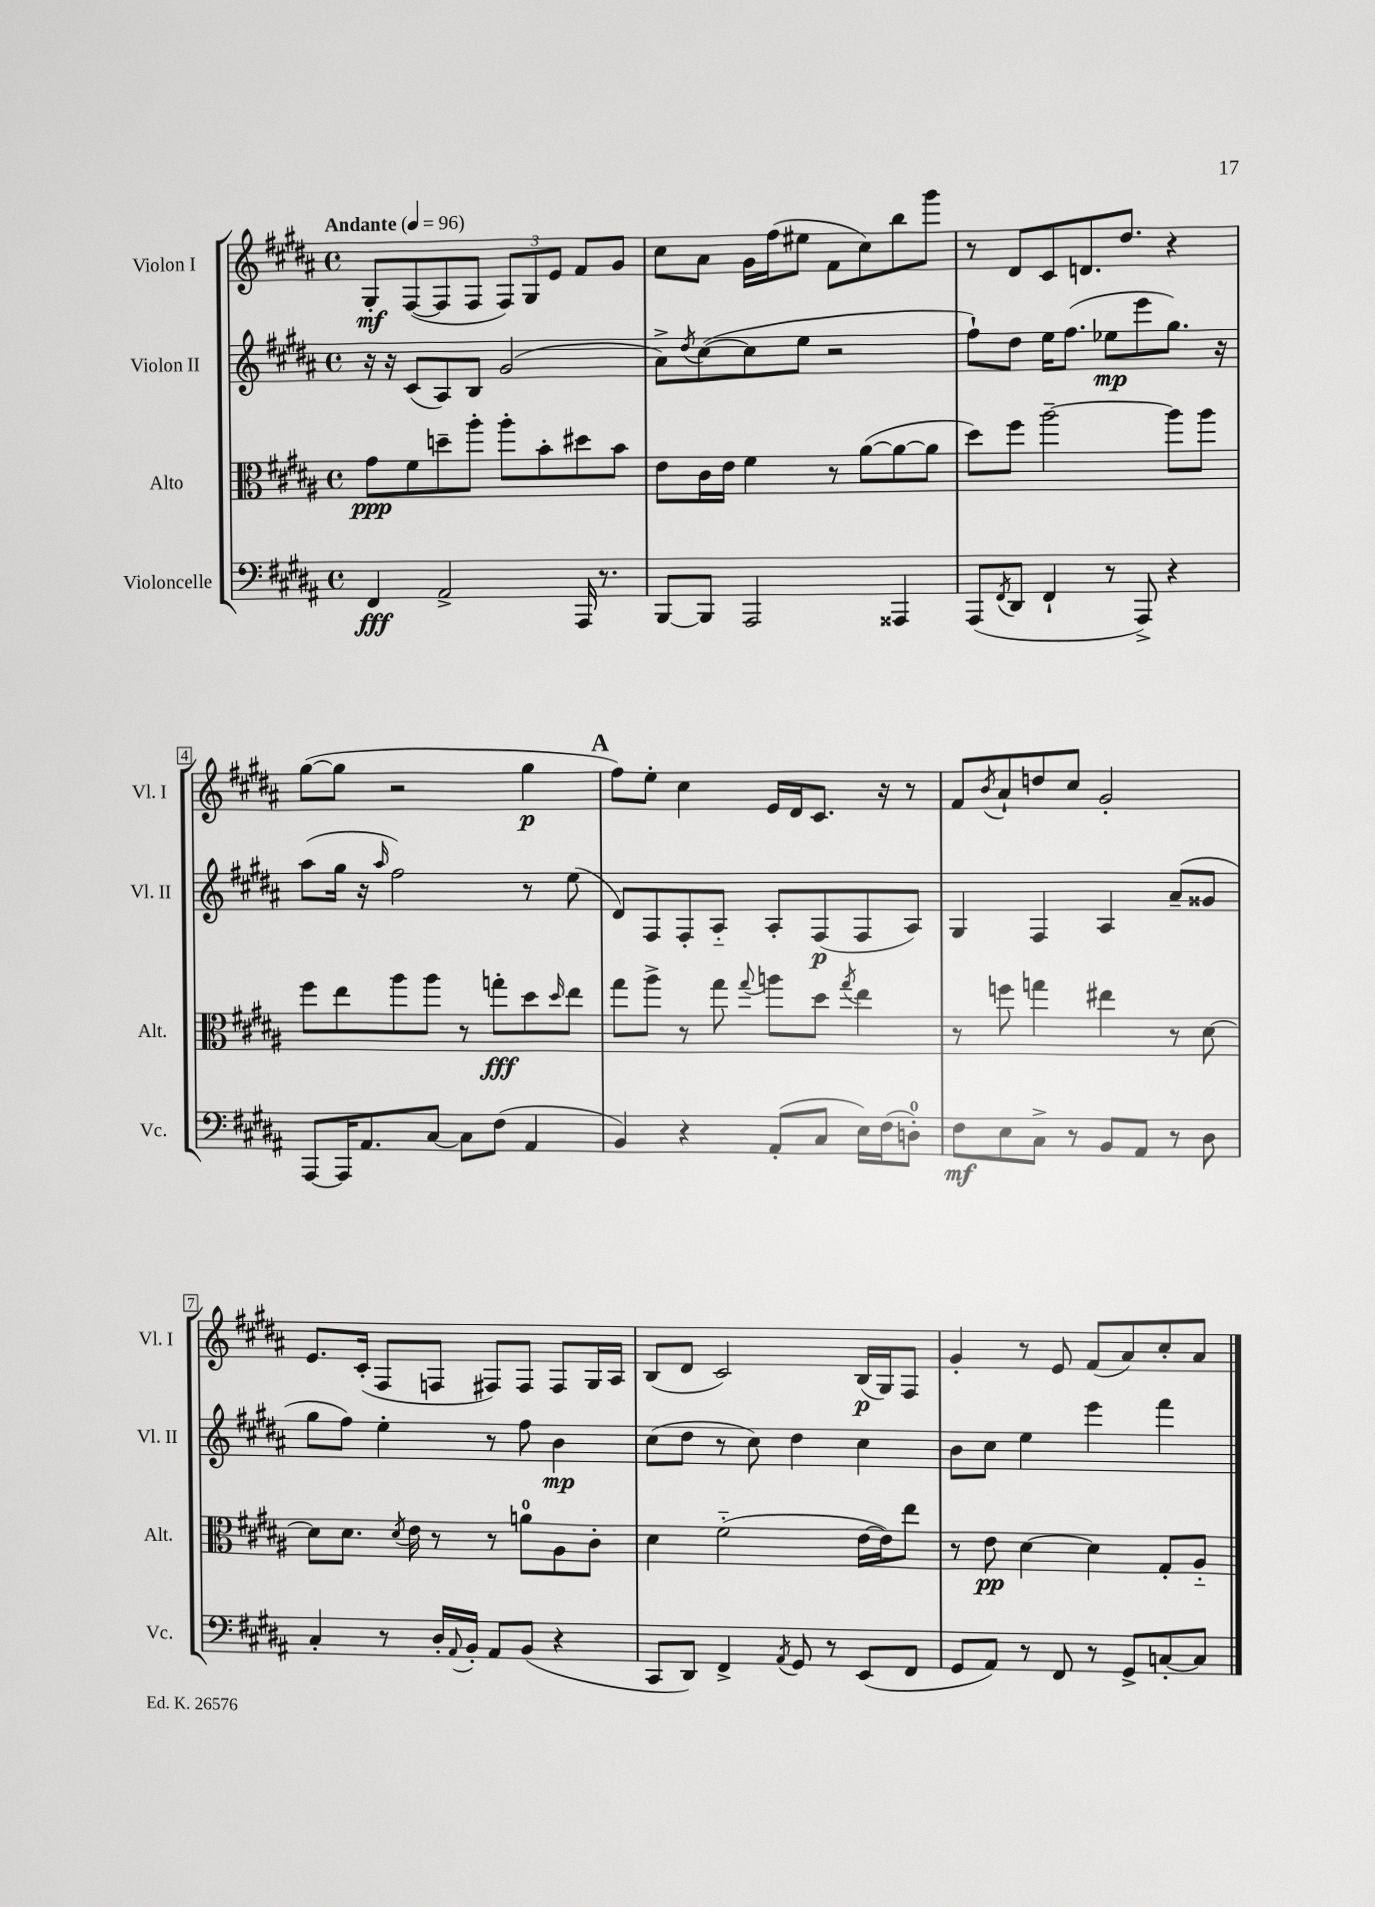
<<
\new StaffGroup <<
\new Staff = "s0" \with { instrumentName = "Violon I" shortInstrumentName = "Vl. I" } {
    \clef treble \key b \major \defaultTimeSignature \time 4/4 \tempo "Andante" 4 = 96
    gis8-.\mf fis8~( fis8 fis8 \tuplet 3/2 { fis8) gis8 e'8 } fis'8 gis'8 |
    cis''8 ais'8 gis'16 fis''16( eis''8 fis'8 cis''8) b''8 gis'''8 |
    r8 dis'8 cis'8 d'8. dis''8. r4 |
    gis''8~( gis''8 r2 gis''4\p |
    \mark \markup { \bold "A" } fis''8) e''8-. cis''4 e'16 dis'16 cis'8. r16 r8 |
    fis'8 \acciaccatura { b'8 } ais'8-! d''8 cis''8 gis'2-. |
    e'8. cis'16-.( fis8 f8 fis8) fis8 fis8 gis16 ais16 |
    b8( dis'8 cis'2) b16\p( gis16) fis8 |
    gis'4-. r8 e'8 fis'8( ais'8) cis''8-. ais'8 \bar "|." |
}
\new Staff = "s1" \with { instrumentName = "Violon II" shortInstrumentName = "Vl. II" } {
    \clef treble \key b \major \defaultTimeSignature \time 4/4
    r16 r16 cis'8( ais8) b8 gis'2( |
    ais'8->) \acciaccatura { dis''8 } cis''8~( cis''8 e''8 r2 |
    fis''8-!) dis''8 e''16 fis''8.( ees''8\mp e'''8 gis''8.) r16 |
    ais''8( gis''16 r16 \grace { ais''16 } fis''2) r8 e''8( |
    \mark \markup { \bold "A" } dis'8) fis8 fis8-. ais8-_ ais8-. fis8\p( fis8 ais8) |
    gis4 fis4 ais4 ais'8--( gisis'8 |
    gis''8 fis''8) e''4-. r8 fis''8 b'4\mp |
    cis''8( dis''8 r8 cis''8) dis''4 cis''4 |
    b'8 cis''8 e''4 e'''4 fis'''4 \bar "|." |
}
\new Staff = "s2" \with { instrumentName = "Alto" shortInstrumentName = "Alt." } {
    \clef alto \key b \major \defaultTimeSignature \time 4/4
    gis'8\ppp fis'8 d''8-- ais''8-. ais''8-. b'8-. dis''8 b'8 |
    e'8 cis'16 e'16 fis'4 r8 ais'8~( ais'8~ ais'8 |
    dis''8) fis''8 ais''2~-- ais''8 ais''8 |
    fis''8 e''8 ais''8 ais''8 r8 g''8-.\fff dis''8 \grace { dis''16 } e''8 |
    \mark \markup { \bold "A" } gis''8 ais''8-> r8 gis''8 \appoggiatura { gis''8 } a''8 dis''8 \acciaccatura { gis''8 } e''4 |
    r8 f''8 g''4 eis''4 r8 dis'8~ |
    dis'8 dis'8. \acciaccatura { dis'8 } e'16 r8 r8 a'8-0 ais8 cis'8-. |
    dis'4 fis'2-_( e'16~ e'16) e''8 |
    r8 e'8\pp dis'4~ dis'4 gis8-. ais8-_ \bar "|." |
}
\new Staff = "s3" \with { instrumentName = "Violoncelle" shortInstrumentName = "Vc." } {
    \clef bass \key b \major \defaultTimeSignature \time 4/4
    fis,4\fff ais,2-> ais,,16 r8. |
    b,,8~ b,,8 ais,,2 aisis,,4 |
    ais,,8( \acciaccatura { fis,8 } dis,8 fis,4-! r8 ais,,8->) r4 |
    ais,,8~ ais,,16 ais,8. cis8~ cis8 fis8( ais,4 |
    \mark \markup { \bold "A" } b,4) r4 ais,8-.( cis8 e16) fis16( d8-0-.) |
    fis8\mf e8 cis8-> r8 b,8 ais,8 r8 dis8 |
    cis4-. r8 dis16-. \appoggiatura { ais,8 } b,16-. ais,8 b,8( r4 |
    cis,8 dis,8) fis,4-> \acciaccatura { ais,8 } gis,8 r8 e,8( fis,8 |
    gis,8 ais,8) r8 fis,8 r8 gis,8-> c8~-. c8 \bar "|." |
}
>>
>>
\layout { \context { \Score \override BarNumber.stencil = #(make-stencil-boxer 0.1 0.3 ly:text-interface::print) } }
